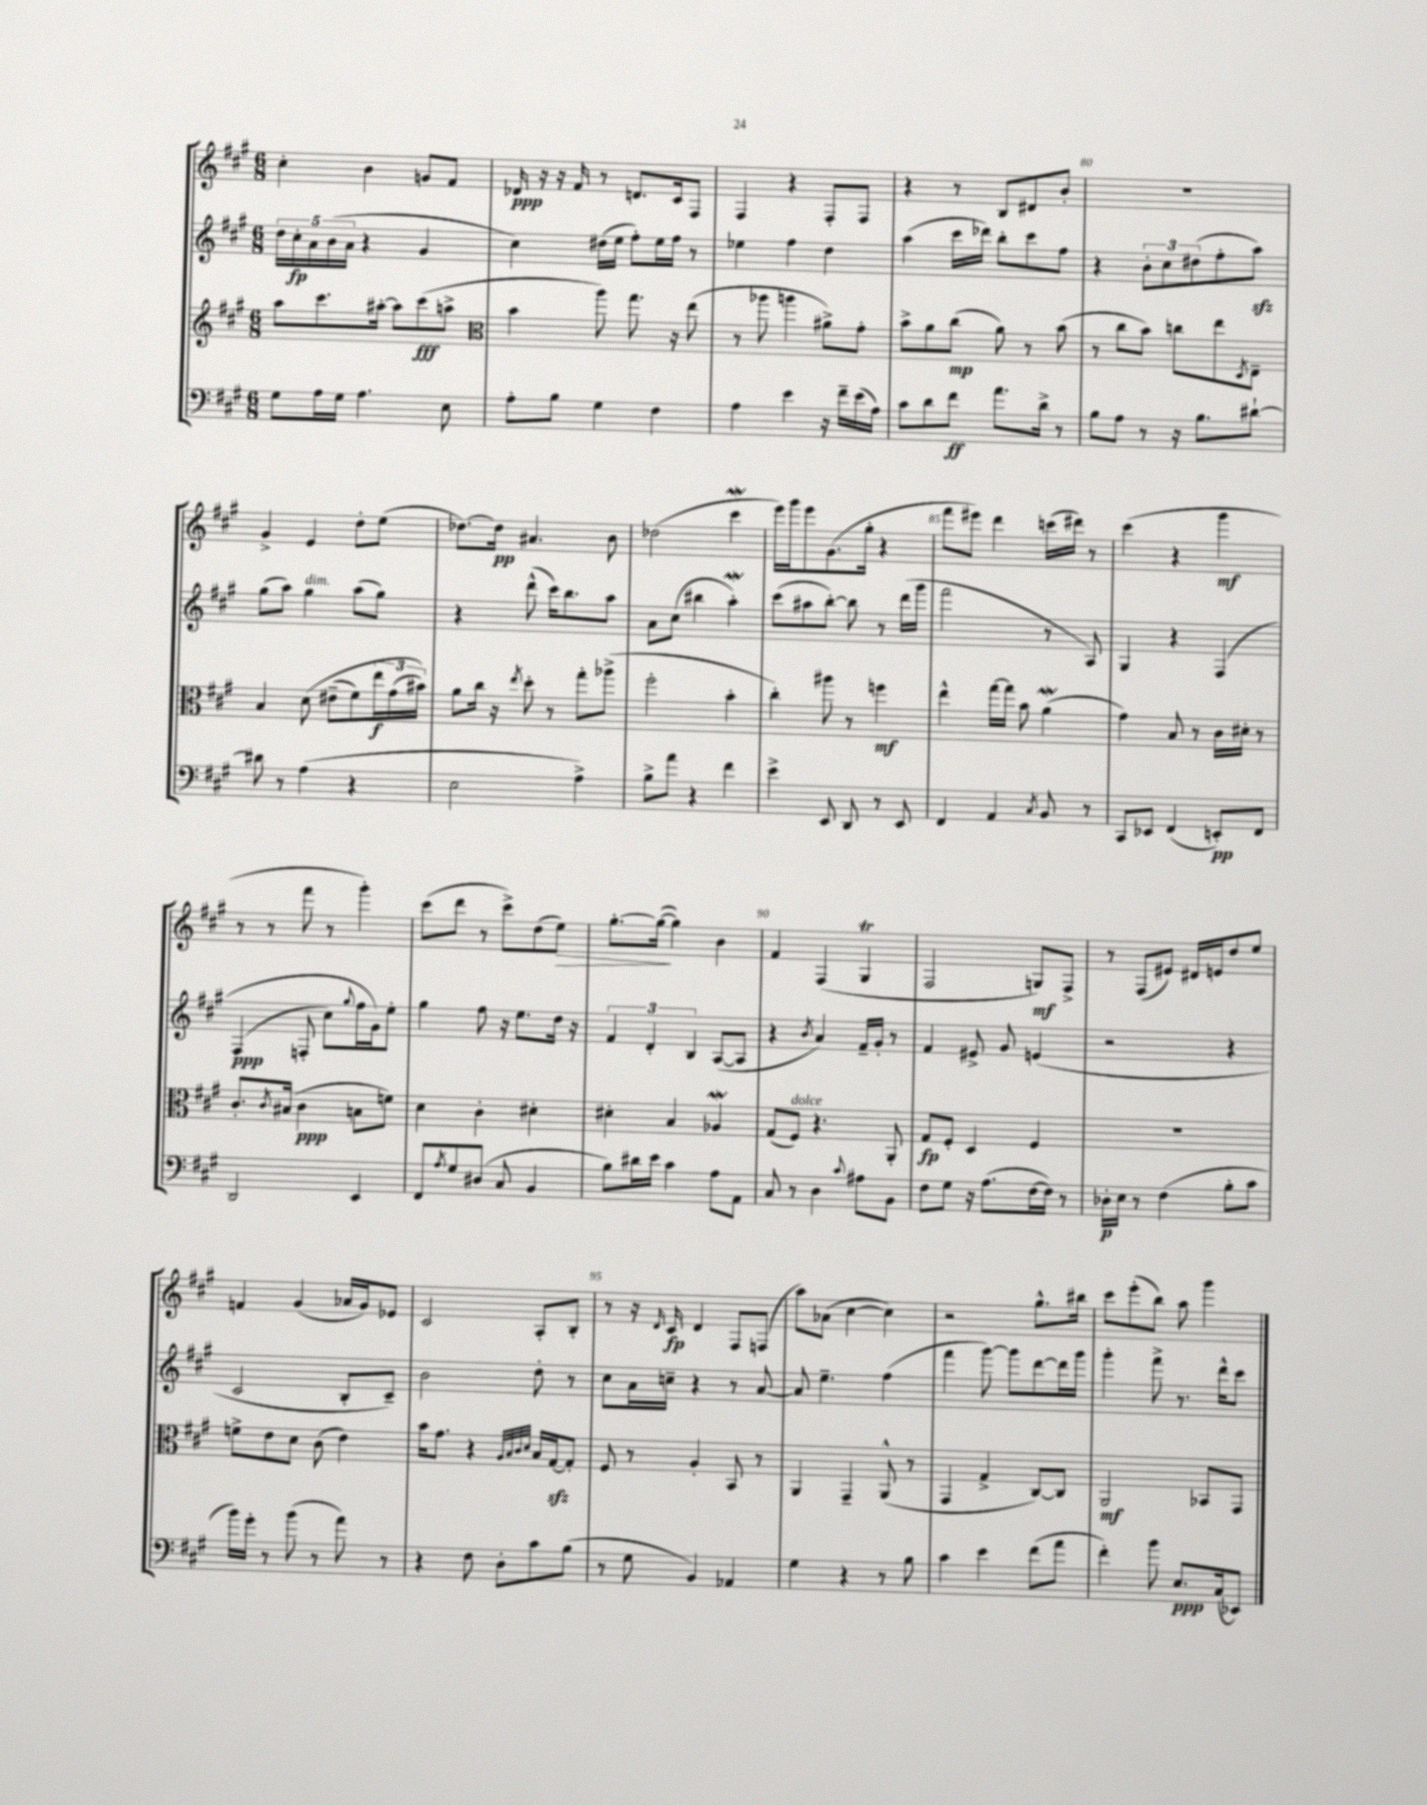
<<
\new StaffGroup <<
\new Staff = "s0" {
    \clef treble \key a \major \numericTimeSignature \time 6/8
    cis''4-. b'4 g'8 fis'8 |
    des'16\ppp r16 r16 fis'16 r8 d'8. cis'16 fis8 |
    fis4 r4 fis8-. fis8 |
    r4 r8 b8 dis'8 b'8-. |
    R2. |
    gis'4-> e'4 d''8-. e''8( |
    des''8.~) des''16\pp ais'4. b'8 |
    des''2( cis'''4\mordent |
    e'''16) gis'''16 e'''8 gis'8.( gis''16-. r4 |
    fis'''8 eis'''8) d'''4 c'''16( dis'''16) r8 |
    cis'''4( r4 gis'''4\mf |
    r8 r8 fis'''8 r8 gis'''4-.) |
    cis'''8( d'''8 r8 cis'''8->) d''8( e''8\>) |
    gis''8.~-. gis''16~\!( gis''4) b'4 |
    fis'4 fis4( gis4\trill |
    fis2 g8\mf) fis8-> |
    r8 fis8( eis'8) dis'16 e'16 d''8 e''8 |
    f'4 gis'4( aes'16 gis'16) ees'8 |
    cis'2 a8-. b8-. |
    r8 r16 \grace { d'16 } cis'16\fp d'4 fis8 f8( |
    a''8) aes'8( cis''4~ cis''4) |
    r2 gis''8.-^ bis''16 |
    cis'''8 e'''8-.( b''8) a''8 gis'''4 \bar "|." |
}
\new Staff = "s1" {
    \clef treble \key a \major \numericTimeSignature \time 6/8
    \tuplet 5/4 { d''16 cis''16-.\fp a'16 b'16( a'16 } r4 gis'4 |
    cis''4) dis''16( e''16 fis''8-.) e''16 fis''16 r8 |
    ees''4 fis''4 d''4 |
    a''4( cis'''16 des'''16) b''8-. cis'''8 fis''8 |
    r4 \tuplet 3/2 { b'8-. cis''8 dis''8( } fis''8-. a''8\sfz) |
    gis''8( a''8) gis''4^\markup { \italic "dim." } a''8( gis''8) |
    r4 d'''8-^( cis'''16) b''8. a''8 |
    a'8 cis''8( bis''4 a''4-.\mordent) |
    cis'''8( ais''8 b''8~-.) b''8 r8 d'''16( gis'''16 |
    fis'''2 r8 a8) |
    gis4 r4 fis4\( |
    fis4\ppp( f8-. cis''8) \appoggiatura { gis''8 } fis''16 gis'16\) e''8-. |
    gis''4 fis''8 r16 e''8. d''16 r16 |
    \tuplet 3/2 { fis'4 d'4-. b4 } a8~( a8 |
    r4 \acciaccatura { b'8 } a'4) fis'16-- gis'16-. r8 |
    fis'4 eis'8-> gis'8 e'4( |
    r2 r4 |
    cis'2 b8-. cis'8--) |
    b'2 d''8-. r8 |
    cis''8 a'16 c''16-- r4 r8 a'8~ |
    a'8 e''4.-- fis''4( |
    fis'''4 gis'''8~) gis'''8 d'''8~ d'''16 gis'''16 |
    gis'''4-. fis'''8-> r8. d'''16-^ cis'''8 \bar "|." |
}
\new Staff = "s2" {
    \clef treble \key a \major \numericTimeSignature \time 6/8
    a''8 cis'''8. ais''16~-. ais''8 cis'''8\fff( a''8-> |
    \clef alto b'4 a''8) gis''8. r16 e''8( |
    r8 aes''8 a''4 ais'8->) gis'8-. |
    b'8-> a'8 cis''8\mp( a'8) r8 b'8( |
    r8 cis''8 b'8) c''8 e''8 \acciaccatura { d8 } e8-- |
    b4 d'8\( eis'8--( fis'8) \tuplet 3/2 { e''16\f gis'16( bis'16)\) } |
    a'8 cis''16 r16 \acciaccatura { e''8 } d''8-. r8 gis''8-. aes''8->( |
    fis''2-. b'4-. |
    cis''4-.) ais''8 r8 f''4\mf |
    e''4-^ gis''16~ gis''16 b'8 a'4\mordent( |
    gis'4) b8 r8 cis'16 dis'16-. r8 |
    cis'8.-. \acciaccatura { cis'8 } bis16( cis'4\ppp b8 f'8) |
    d'4 cis'4-. dis'4-. |
    dis'4-. b4 aes4\mordent |
    gis8( fis8^\markup { \italic "dolce" }) r4. a,8-. |
    gis8\fp fis8-. d4 fis4 |
    R2. |
    f'8-> e'8 d'8 cis'8( e'4) |
    b'16 gis'8. r4 \grace { a32 b32 cis'32 d'32 } b16 gis16~\sfz gis8-. |
    fis8 r8 a4-. b,8 r8 |
    a,4 gis,4-- a,8-^( r8 |
    gis,4 gis4-> cis8~) cis8 |
    a,2\mf bes,8 gis,8 \bar "|." |
}
\new Staff = "s3" {
    \clef bass \key a \major \numericTimeSignature \time 6/8
    gis8 a16 gis16 a4. e8 |
    a8-. b8 gis4 fis4 |
    a4 e'4 r16 fis'16-- e'16( a16) |
    cis'8 d'8 fis'8\ff a'8. d'16-> r8 |
    b8 a8 r8 r16 b8. dis'8~-! |
    dis'8 r8 a4( r4 |
    e2 a4->) |
    b8-> a'8 r4 fis'4 |
    e'4-> e,8 d,8 r8 e,8 |
    fis,4 a,4 \acciaccatura { cis8 } b,8 r8 |
    cis,8 ees,8 fis,4( e,8-.\pp) fis,8 |
    d,2 e,4 |
    fis,8 \acciaccatura { a8 } gis8 dis8( cis8 b,4 |
    b8) dis'16 e'16 cis'4 a8 a,8 |
    cis8 r8 d4 \appoggiatura { cis'8 } ais8 b,8 |
    fis8 gis8 r16 a8.( fis16~ fis16) r8 |
    des16-.\p e16 r8 fis4( b8-. cis'8 |
    b'16) gis'16-. r8 b'8( r8 a'8) r8 |
    r4 fis8 d8-. cis'8 b8( |
    r8 gis8 b,4) aes,4 |
    gis4 r4 r8 b8 |
    cis'4 e'4 fis'8( a'8 |
    fis'4-.) b'8 e8.\ppp cis16( ees,8) \bar "|." |
}
>>
>>
\layout { \context { \Score currentBarNumber = #76 \override BarNumber.break-visibility = ##(#f #t #t) barNumberVisibility = #(every-nth-bar-number-visible 5) } }
